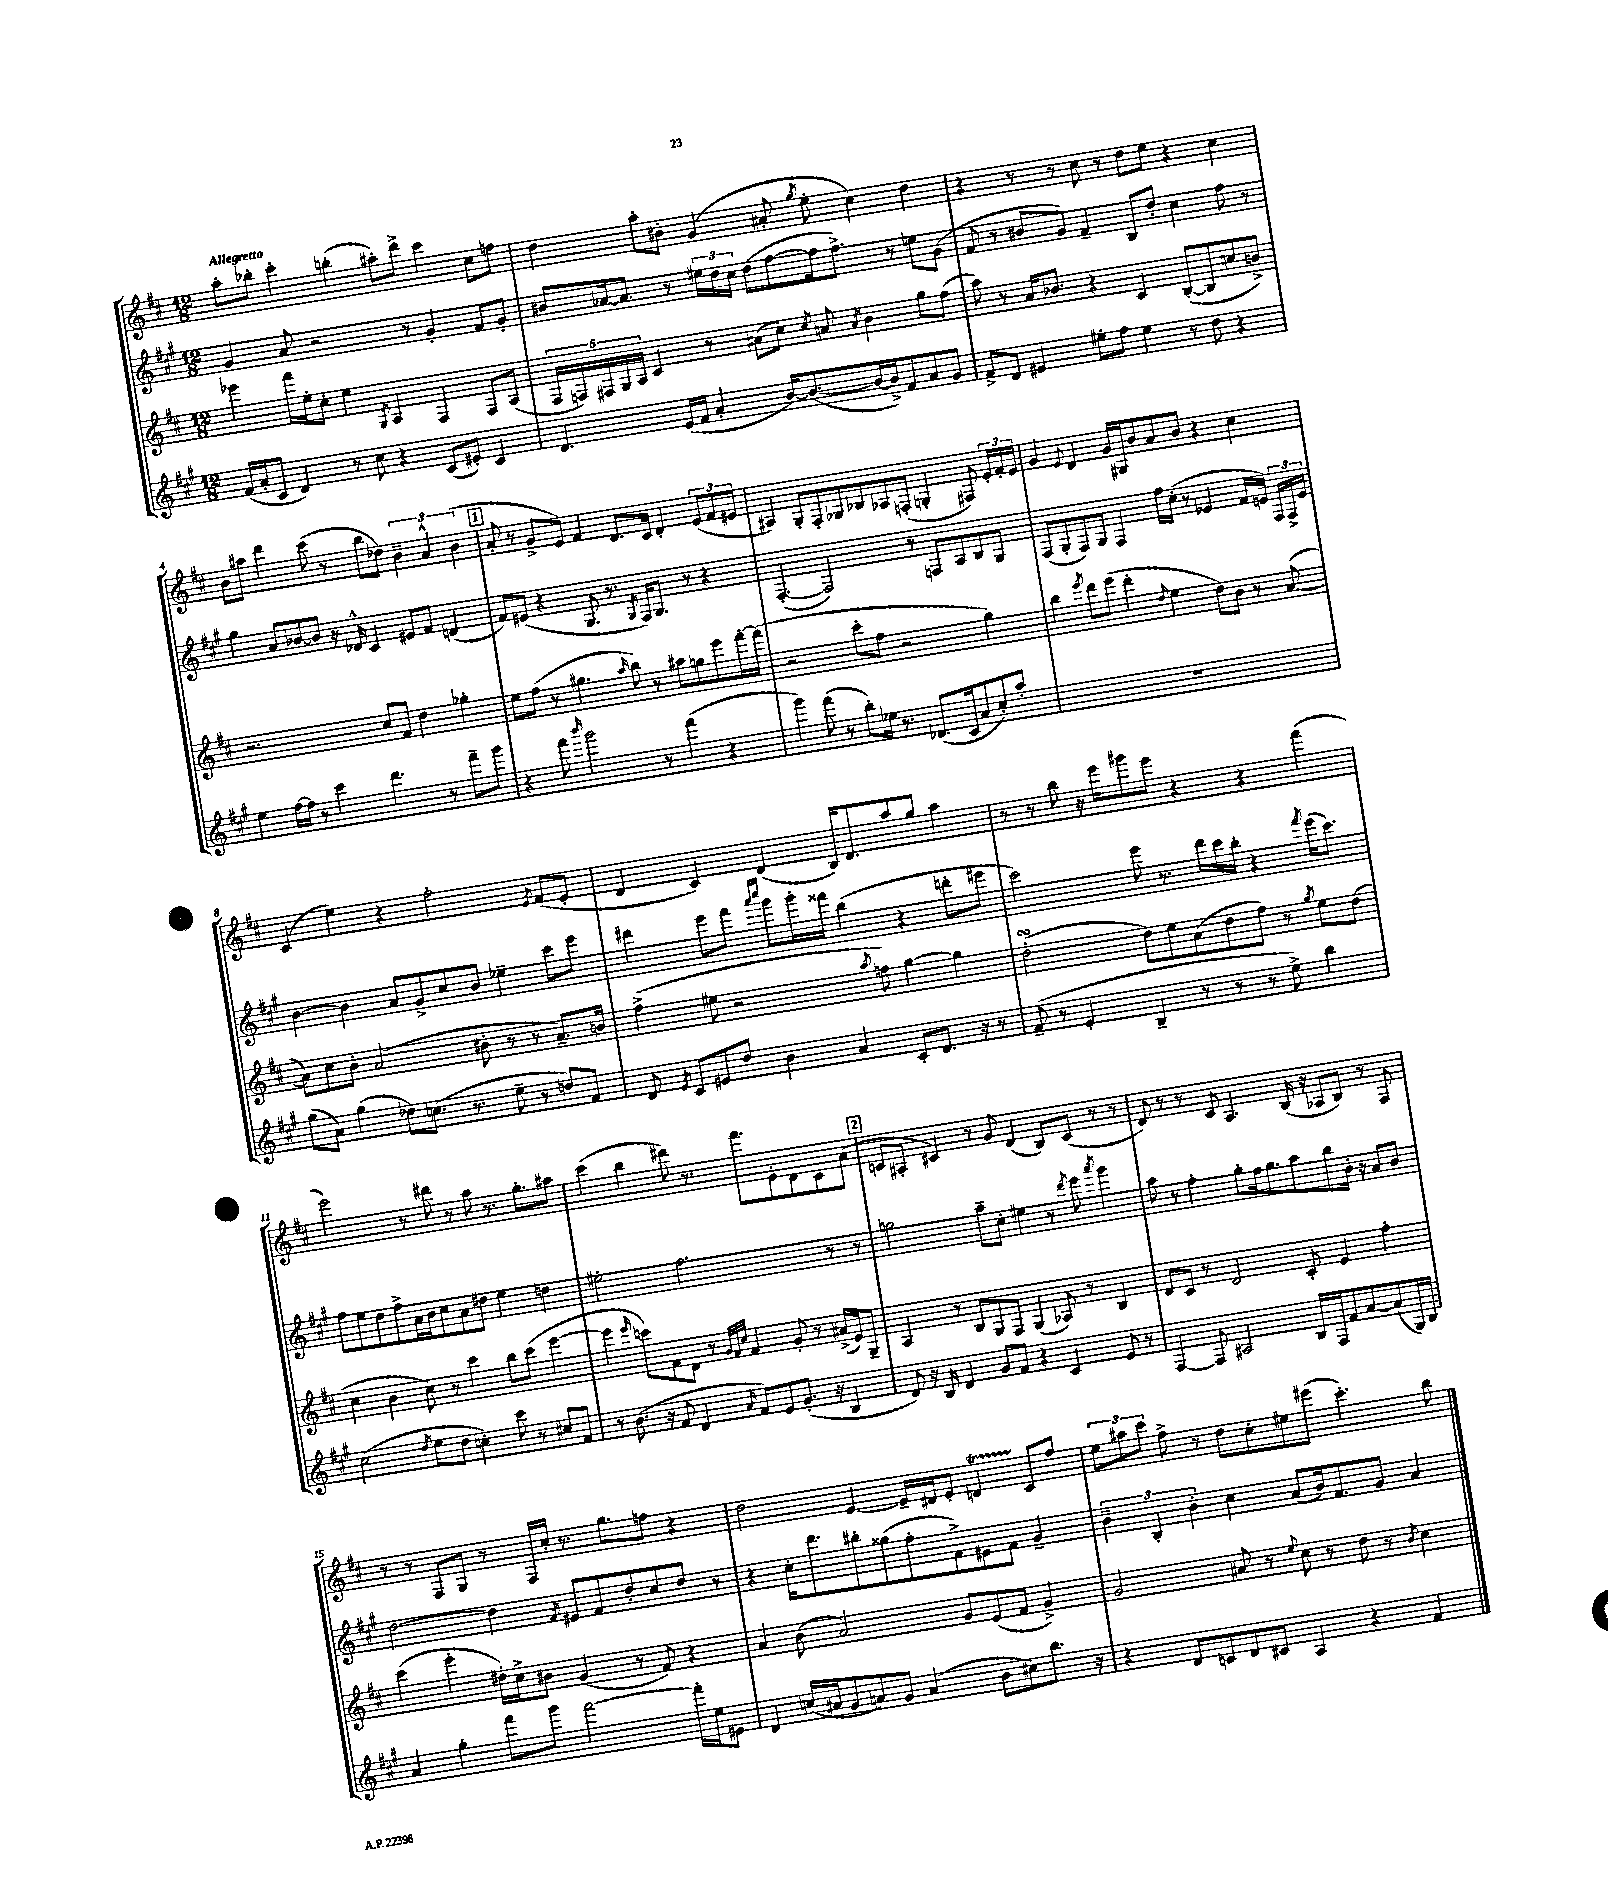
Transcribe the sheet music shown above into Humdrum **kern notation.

**kern	**kern	**kern	**kern
*staff4	*staff3	*staff2	*staff1
*clefG2	*clefG2	*clefG2	*clefG2
*k[f#c#g#]	*k[f#c#]	*k[f#c#g#]	*k[f#c#]
*M12/8	*M12/8	*M12/8	*M12/8
(16f#	4eee-	4g#	8aa'
16a'	.	.	.
8c#	.	.	8bb-'
4d)	16fff#	8a	4ccc#'
.	16ee'	.	.
.	8cc#'	2r	.
8r	4ee	.	(4bb'
8cc#	.	.	.
.	8qG	.	.
4r	4A	.	8aa#')
.	.	8r	8ddd^
(8c#	4F#	4g#'	4ccc#
8e#')	.	.	.
4c#	8F#	8f#	8cc#
.	(8A	8g#'	8ff
=	=	=	=
4.d	20F#	8b#	4dd
.	20F)	.	.
.	20F#	.	.
.	.	[16a-	.
.	20G	.	.
.	.	8.a-]	.
.	20A	.	.
.	4c#	.	8aa'
(16e	.	8r	8b#'
16f#	.	.	.
4a'	8r	24ee#	(4g
.	.	24dd	.
.	.	24cc#	.
.	(8a#	(8dd	.
[16b)	8cc#)	[8ff#	8a#'
(8.b_	.	.	.
.	8qcc#	.	8qgg
.	8a	16ff#]	8ee'
.	.	8.ff#^)	.
.	8qa	.	.
16b_	4b	.	4cc#)
16b^])	.	.	.
8f#	.	8r	.
8a	8gg	8ee	4dd
8g#	(8ff#	(8g#	.
=	=	=	=
8f#^	8aa)	8f#	4r
8d	8r	8r	.
4e#	16a	8b#	8r
.	8.b-	.	.
.	.	8g#)	8r
8ee#'	4r	4f#~	8cc#
8ff#	.	.	8r
4ee#	4c#	8B	8dd
.	.	8dd'	8ee
8r	([8B'	4cc#	4r
8dd	8B]	.	.
4r	8cc	8ff#	4cc#
.	8b^)	8r	.
=	=	=	=
4ee	2.r	4gg#	8b
.	.	.	8aa#
[16ff#	.	8a	4ddd
16ff#]	.	.	.
8r	.	[8b-	.
4ccc#	.	8b-]	(8ccc#
.	.	16r	8r
.	.	16d-^^	.
4.ddd	8cc#	4c#	8bb
.	8f#	.	8dd-)
.	4dd	8e#	6b~
8r	.	8f#	.
.	.	.	6a^^
8fff#~	4gg-'	(4d	.
.	.	.	(6b
8ggg#	.	.	.
=	=	=	=
4r	8ee	8f#)	8a'
.	(8ff#	(8e#	8r
8fff#	8r	4r	8g^
16qqbbb	.	.	.
2ggg#	4.gg#	.	8e)
.	.	8.G#	4f#
.	.	8.r	.
.	16qqaa	.	.
.	8bb)	.	8.d
.	.	8qG#	.
8r	8r	16F#)	.
.	.	8.G#	16c#
(4fff#	8aa#	.	4d'
.	8gg	8r	.
4r	8eee	4r	(12e
.	.	.	12f#
.	[16fff#'	.	.
.	.	.	12e#
.	(16fff#]	.	.
=	=	=	=
4ggg#)	2r	([4.F#'	4A#)
(8fff#	.	.	8G'
8r	.	2F#])	8F#'
8bb')	8ccc#'	.	8G-
16ee-	8ff#	.	8B-
8.r	.	.	.
.	2r	.	8A-
(8.d-	.	8r	(8F'
.	.	8F	4G'
16c#	.	.	.
8a	.	8A	.
8cc#')	4gg)	8B	8F#)
8aa'	.	8G#	24e'
.	.	.	24f#'
.	.	.	24e
=	=	=	=
1.r	4bb	(8F#	4g
.	.	8G#'	.
.	8qeee	.	8qqe
.	8ddd	8F#)	4d
.	(8eee	8G#	.
.	4ddd'	4F#	16g
.	.	.	16G#
.	.	.	8b
.	16qqdd	.	.
.	4ee	16ff#	8a
.	.	(16cc#'	.
.	.	8r	8b
.	8dd)	4e-	4r
.	8b	.	.
.	8r	16f#	4cc#
.	.	16e)	.
.	([8a	24F#	.
.	.	24F#^	.
.	.	24e	.
=	=	=	=
(8gg#	8a])	[4b	(4c#
8a)	8cc#	.	.
(4gg#	8b'	4b]	4ee)
.	(2a	.	.
8dd-)	.	8a	4r
(8.cc	.	8g#^	.
.	.	8cc#	2ff#'
8.r	.	.	.
.	8b#'	8b	.
8ee~	8r	4ee-~	.
8r	8r	.	.
.	.	.	8qe
8dd)	8.a~)	8ccc#	(8f#
8f#	.	8eee	8e'
.	16b	.	.
=	=	=	=
8d	(4ff#^	4ddd#	4d
8qe	.	.	.
8c#	.	.	.
8e#	8ee#	8eee	4c#)
8dd	2r	8fff#	.
.	.	16qqaaa	.
.	.	16qqcccc#	.
4b	.	8ggg#	(4d
.	.	16ggg#'	.
.	.	16fff##	.
4a	.	(4bb	16B)
.	.	.	8.d
.	8qaa	.	.
.	8ff)	.	.
8c#'	[4gg	4r	8aa
8.d	.	.	8gg
.	4gg]	8ddd'	4aa
16r	.	.	.
8r	.	8eee#	.
=	=	=	=
(8f#~	(2dd'	2ccc#)	8r
8r	.	.	8r
4e'	.	.	8bb
.	.	.	16r
.	.	.	16eee
4B~	8dd)	8eee	8ggg#
.	8ee	8.r	8eee
8r	(8a	.	4r
.	.	16ddd	.
8r	8dd	16ccc#	.
.	.	16bb'	.
8r	8ff#)	4r	4r
8ee^)	8r	.	.
.	8qgg	8qfff#	.
4bb	8ee	(16eee	(4fff#
.	.	8.ccc#)	.
.	(8dd	.	.
=	=	=	=
(2cc#	4cc#	8ff#	2eee)
.	.	8ee	.
.	4b	8dd	.
.	.	8ff#^	.
8qdd	.	.	.
8ee	8cc#)	16a	8r
.	.	16b	.
8dd	8r	8cc#	8ddd#
4cc')	4ccc#	8a	8r
.	.	8dd#	8aa
8ccc#	8bb	4ee	8.r
8r	(8ccc#	.	.
.	.	.	8.gg'
8cc#	[4eee	4dd	.
8f#	.	.	8aa#
=	=	=	=
8r	4eee]	2ee#'	(4ccc#
(8.b	.	.	.
.	16qqeee	.	.
.	8ccc)	.	4bb
16r	.	.	.
8f#	8f#	.	.
4d	8d	2.ff#	8ddd#)
.	8r	.	8.r
.	32qqg	.	.
.	32qqf#	.	.
16qqa	32qqcc#	.	.
8f#)	4f#	.	.
.	.	.	8.fff#
8e	.	.	.
(8.g#'	8g'	.	8e'
.	8r	.	8d
16r	.	.	.
4B	(16a#^	8r	8c#
.	16e)	.	.
.	8G~	8r	(8a
=	=	=	=
8d)	4A	2gg	8c
16r	.	.	8A#'
16B	.	.	.
4d	8r	.	4c#)
.	8B	.	.
8g#	8G	8aa~	8r
8f#	8F#	8cc#'	8g
4r	(4G	4ee#	(4d
4c#	8A-)	8r	8B)
.	.	8qddd	.
.	8r	8eee	(8c#
.	.	8qaaa	.
8e	4B	4ggg#	8r
8r	.	.	8r
=	=	=	=
[4F#	8d	8aa	8d)
.	8c#	8r	8r
8F#]	8r	4ff#'	8r
2A#	2d	.	8c#
.	.	8gg#'	4.A
.	.	16ff#	.
.	.	8.gg#	.
16B	8c#'	8aa	(16B
16F#	.	.	16r
8f#	4e	8bb	8A-
[8a	.	16b'	8B)
.	.	16r	.
(8a]	4ff#'	8a	8r
16G#)	.	8b	8F#
16B	.	.	.
=	=	=	=
4a	(4ccc#	[2dd	8r
.	.	.	8r
4gg#'	4eee'	.	8F#
.	.	.	8G
8fff#	16dd#')	4dd]	8r
.	16cc#^	.	.
8ggg#	8b#	.	16F#
.	.	.	16cc#'
.	.	8qf#	.
[2fff#	(4g	8e#	8.r
.	.	8f#	.
.	.	.	8.gg
.	8r	8dd'	.
.	8f#)	8cc#	8ff
16fff#']	4r	8dd	4r
16ee	.	.	.
8e#	.	8r	.
=	=	=	=
4d	4a	4r	2dd
(16cc	(8b	16cc#'	.
16a#	.	8.ddd	.
8g#	2a)	.	.
8a)	.	8bb#'	[4e
8g#	.	(8gg##	.
(4a	.	8ff#'	16e~]
.	.	.	16d#
.	8g	8f#^)	8e'
8b	(8e	8e#	4d
8cc#)	8f#	8f#	.
8.bb	4g^)	4g#~	8c#
.	.	.	8ff#
16r	.	.	.
=	=	=	=
4r	2g	6b~	12ee
.	.	.	12aa#
.	.	6B'	12ccc#
8d	.	.	8ff#^
.	.	6b'	.
8c	.	.	8r
8d	8a#	4cc#	8dd
8c#	8r	.	8cc#'
.	8qqee	.	.
4A	8cc#	(8a	8ee#
.	8r	16b)	(8eee#
.	.	8.f#	.
4r	8dd	.	4.ccc#')
.	8r	8g#	.
.	8qb	.	.
4f#	4cc#	4a	.
.	.	.	8bb
==	==	==	==
*-	*-	*-	*-
